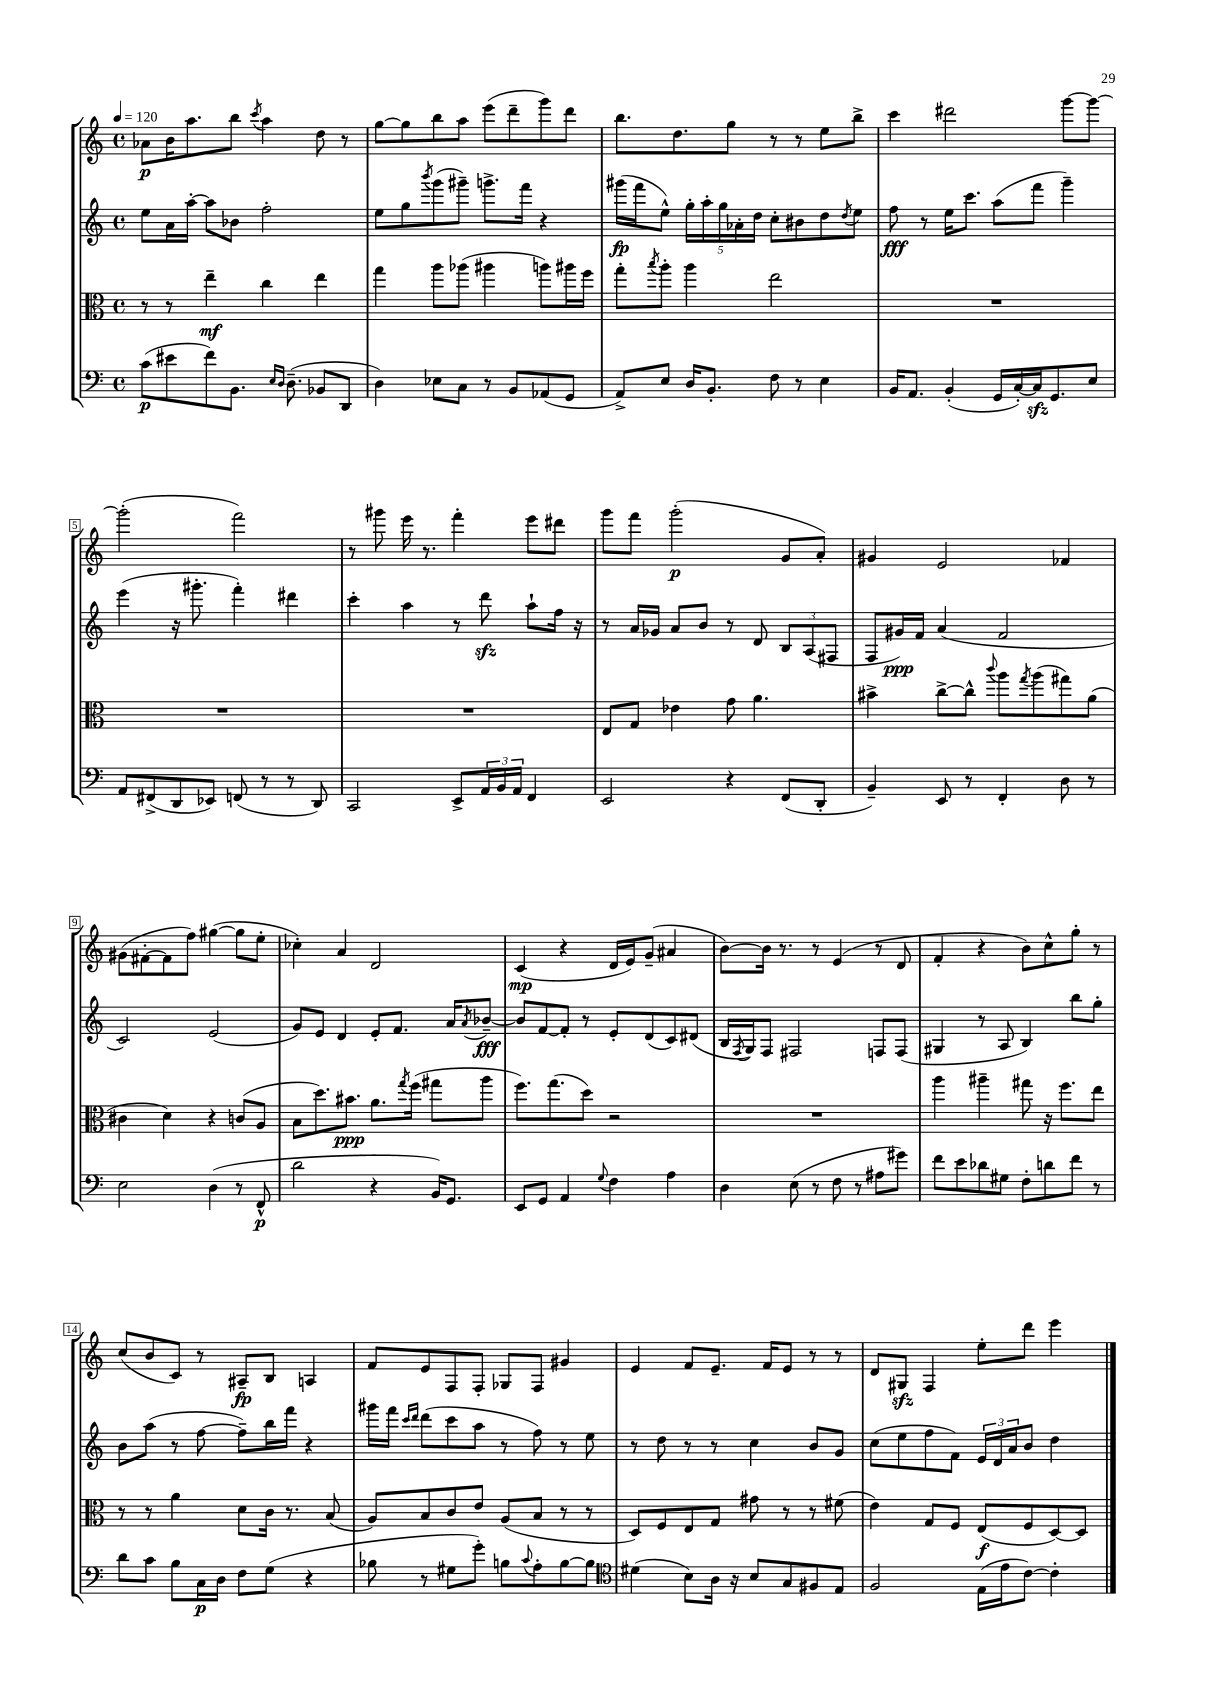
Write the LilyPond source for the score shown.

<<
\new StaffGroup <<
\new Staff = "s0" {
    \clef treble \key c \major \defaultTimeSignature \time 4/4 \tempo 4 = 120
    aes'8\p b'16 a''8. b''8 \acciaccatura { c'''8 } a''4 d''8 r8 |
    g''8~ g''8 b''8 a''8 e'''8( d'''8-- g'''8) d'''8 |
    b''8. d''8. g''8 r8 r8 e''8 b''8-> |
    c'''4 dis'''2 g'''8~ g'''8~ |
    g'''2-.( f'''2) |
    r8 gis'''8 e'''16 r8. f'''4-. e'''8 dis'''8 |
    g'''8 f'''8 g'''2-.\p( g'8 a'8-.) |
    gis'4 e'2 fes'4 |
    gis'8( fis'8~-. fis'8 f''8) gis''4~( gis''8 e''8-. |
    ces''4-.) a'4 d'2 |
    c'4\mp( r4 d'16 e'16) g'8--( ais'4 |
    b'8~) b'16 r8. r8 e'4( r8 d'8 |
    f'4-. r4 b'8) c''8-^ g''8-. r8 |
    c''8( b'8 c'8) r8 ais8--\fp b8 a4 |
    f'8 e'8 f8 f8-. ges8 f8 gis'4 |
    e'4 f'8 e'8.-- f'16 e'8 r8 r8 |
    d'8 gis8\sfz f4 e''8-. d'''8 e'''4 \bar "|." |
}
\new Staff = "s1" {
    \clef treble \key c \major \defaultTimeSignature \time 4/4
    e''8 a'16 a''16~-. a''8 bes'8 f''2-. |
    e''8 g''8 \acciaccatura { b'''8 } g'''8( gis'''8--) g'''8.-> f'''16 r4 |
    gis'''16\fp( f'''16 e''8-^) \tuplet 5/4 { g''16-. a''16-. g''16 aes'16-. d''16 } c''8-. bis'8 d''8 \acciaccatura { d''8 } e''8 |
    f''8\fff r8 e''16 c'''8. a''8( f'''8 g'''4--) |
    e'''4( r16 gis'''8.-. f'''4-.) dis'''4 |
    c'''4-. a''4 r8 d'''8\sfz a''8-! f''16 r16 |
    r8 a'16 ges'16 a'8 b'8 r8 d'8 \tuplet 3/2 { b8 a8( fis8 } |
    f8 gis'16\ppp) f'16 a'4( f'2 |
    c'2) e'2( |
    g'8) e'8 d'4 e'8-. f'8. a'16 \acciaccatura { a'8 } bes'8~--\fff |
    bes'8 f'8~ f'8-. r8 e'8-. d'8( c'8) dis'8( |
    b16 \acciaccatura { f8 } g16) f8 fis2 f8 f8( |
    gis4 r8 a8 b4) b''8 g''8-. |
    b'8 a''8( r8 f''8~ f''8--) b''16 f'''16 r4 |
    gis'''16 f'''16 \grace { c'''16 d'''16 } d'''8( c'''8 a''8 r8 f''8) r8 e''8 |
    r8 d''8 r8 r8 c''4 b'8 g'8 |
    c''8( e''8 f''8 f'8) \tuplet 3/2 { e'16 d'16 a'16 } b'8 d''4 \bar "|." |
}
\new Staff = "s2" {
    \clef alto \key c \major \defaultTimeSignature \time 4/4
    r8 r8 e''4--\mf c''4 e''4 |
    g''4 a''8 aes''8( ais''4 a''8) ais''16 f''16 |
    g''8-. \acciaccatura { b''8 } a''8-. a''4 e''2 |
    R1 |
    R1 |
    R1 |
    e8 g8 ees'4 g'8 a'4. |
    bis'4-> c''8~-> c''8-^ \appoggiatura { c'''8 } a''8 \acciaccatura { g''8 } a''8( gis''8) a'8( |
    cis'4 d'4) r4 c'8( a8 |
    b8 d''8.) bis'8.\ppp a'8. \acciaccatura { g''8 } f''16( gis''8 a''8 |
    f''8.) g''8.( d''8) r2 |
    R1 |
    a''4 ais''4-- gis''8 r16 f''8. e''8 |
    r8 r8 a'4 d'8 c'16 r8. b8( |
    a8) b8 c'8 e'8 a8( b8 r8 r8 |
    d8) f8 e8 g8 gis'8 r8 r8 fis'8( |
    e'4) g8 f8 e8\f( f8 d8~) d8 \bar "|." |
}
\new Staff = "s3" {
    \clef bass \key c \major \defaultTimeSignature \time 4/4
    c'8\p( eis'8 f'8) b,8. \grace { e16 d16 } d8.--( bes,8 d,8 |
    d4) ees8 c8 r8 b,8 aes,8( g,8 |
    a,8->) e8 d16 b,8.-. f8 r8 e4 |
    b,16 a,8. b,4-.( g,16 c16~-.) c16\sfz g,8. e8 |
    a,8 fis,8->( d,8 ees,8) f,8( r8 r8 d,8) |
    c,2 e,8-> \tuplet 3/2 { a,16 b,16 a,16 } f,4 |
    e,2 r4 f,8( d,8-. |
    b,4--) e,8 r8 f,4-. d8 r8 |
    e2 d4( r8 f,8-^\p |
    d'2 r4 b,16) g,8. |
    e,8 g,8 a,4 \appoggiatura { g8 } f4 a4 |
    d4 e8( r8 f8 r8 ais8 gis'8) |
    f'8 e'8 des'8 gis8 f8-. d'8 f'8 r8 |
    d'8 c'8 b8 c16\p d16 f8 g8( r4 |
    bes8 r8 gis8 g'8-.) b8 \appoggiatura { c'8 } a8-. b8~ b8 |
    \clef tenor dis'4( b8) a16 r16 b8 g8 fis8 e8 |
    f2 e16( e'16 c'8~) c'4-. \bar "|." |
}
>>
>>
\layout { \context { \Score \override BarNumber.stencil = #(make-stencil-boxer 0.1 0.3 ly:text-interface::print) } }
